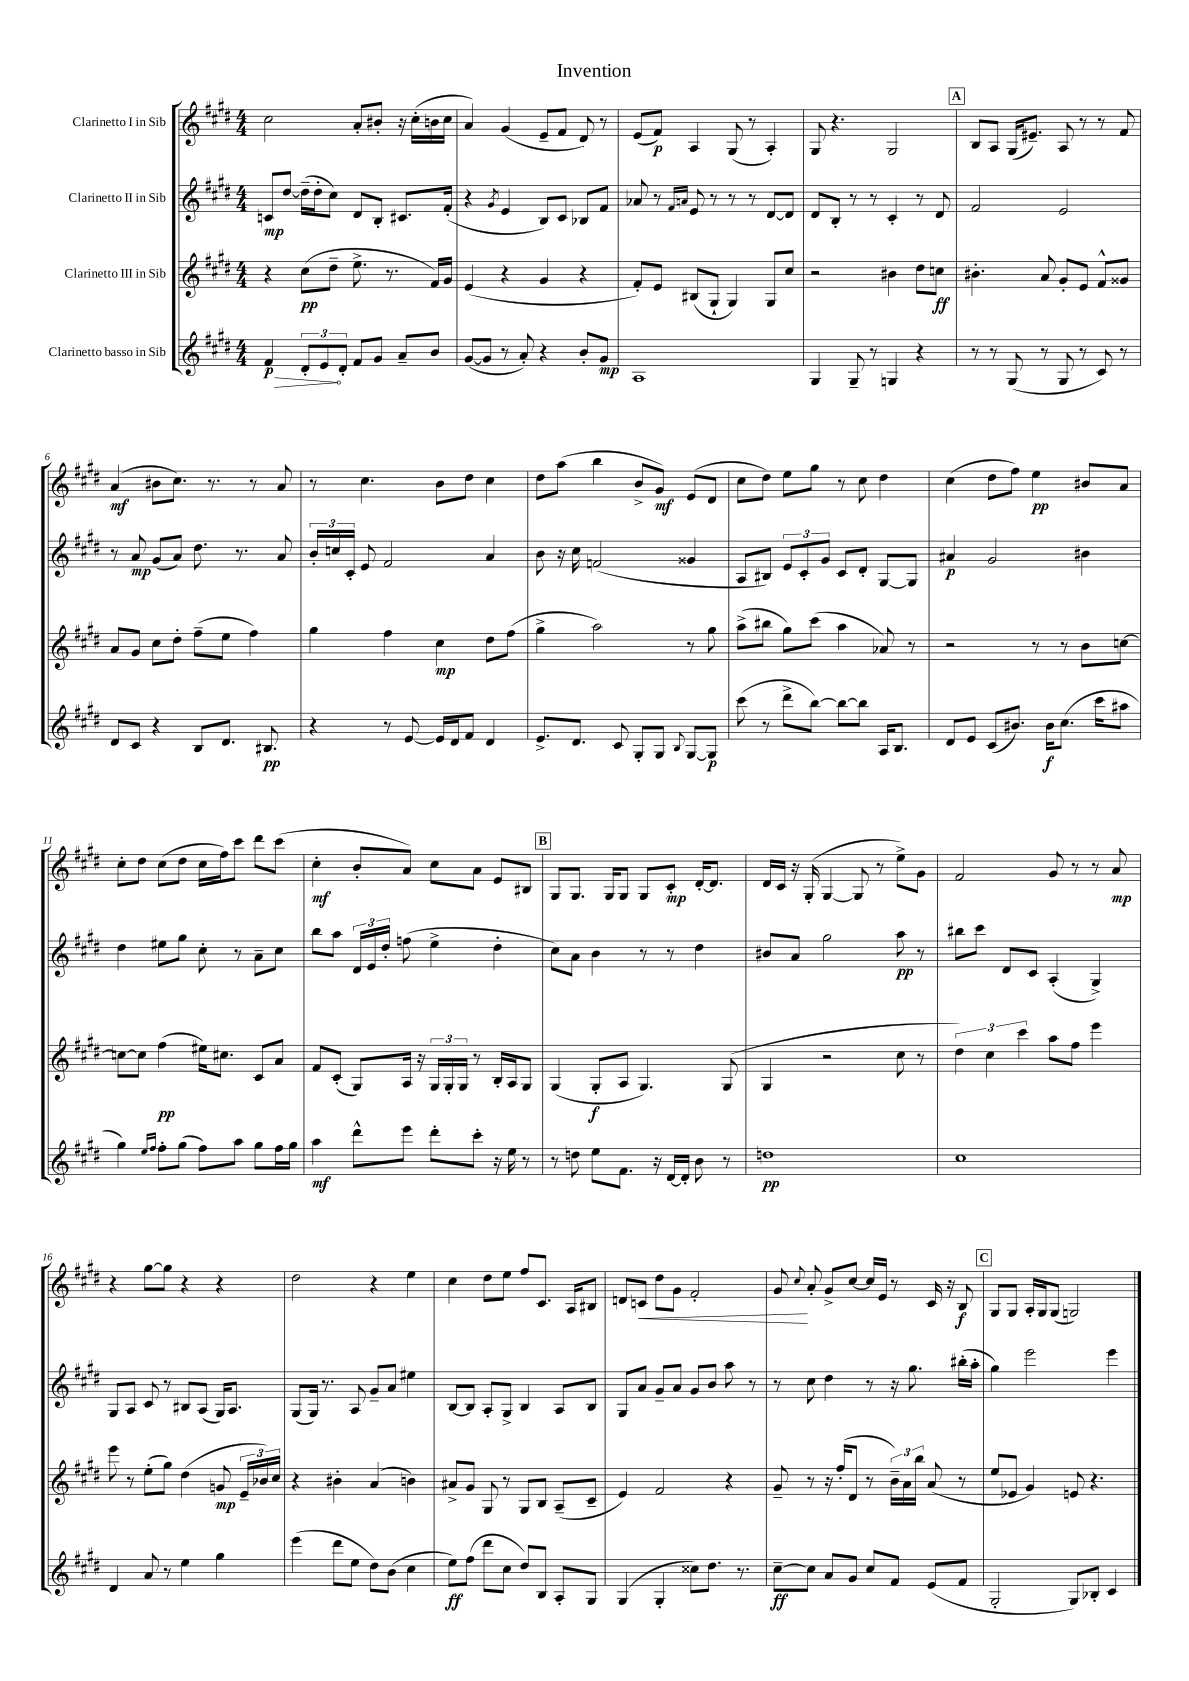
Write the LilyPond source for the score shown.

\header { title = "Invention" }
<<
\new StaffGroup <<
\new Staff = "s0" \with { instrumentName = "Clarinetto I in Sib" } {
    \clef treble \key e \major \numericTimeSignature \time 4/4
    \autoBeamOff cis''2 a'8[-. bis'8]-. r16 cis''16[-.( b'16 cis''16] |
    a'4) gis'4( e'8[-- fis'8] dis'8) r8 |
    e'8[( fis'8]\p) a4 gis8( r8 a4-.) |
    gis8 r4. gis2 |
    \mark \markup { \box "A" } b8[ a8] gis16[( eis'8.]--) a8 r8 r8 fis'8 |
    a'4\mf( bis'8[ cis''8.]) r8. r8 a'8 |
    r8 cis''4. b'8[ dis''8] cis''4 |
    dis''8[ a''8]( b''4 b'8[-> gis'8]\mf) e'8[( dis'8] |
    cis''8[ dis''8]) e''8[ gis''8] r8 cis''8 dis''4 |
    cis''4( dis''8[ fis''8]) e''4\pp bis'8[ a'8] |
    cis''8[-. dis''8] cis''8[( dis''8] cis''16[ fis''16) cis'''8] dis'''8[ cis'''8]( |
    cis''4-.\mf b'8[-. a'8]) cis''8[ a'8] e'8[ bis8] |
    \mark \markup { \box "B" } gis8[ gis8.] gis16[ gis8] gis8[ cis'8]-.\mp dis'16[~-. dis'8.] |
    dis'16[ cis'16] r16 gis16-.( gis4~ gis8 r8 e''8[->) gis'8] |
    fis'2 gis'8 r8 r8 a'8\mp |
    r4 gis''8[~ gis''8] r4 r4 |
    dis''2 r4 e''4 |
    cis''4 dis''8[ e''8] fis''8[ cis'8.] a16[ bis8] |
    d'8[ c'8]\< dis''8[ gis'8] fis'2-. |
    gis'8\! \appoggiatura { cis''8 } a'8-. gis'8[-> cis''8]~ cis''16[ e'16] r8 cis'16 r16 b8\f |
    \mark \markup { \box "C" } gis8[ gis8] a16[-. gis16 gis8]( g2) \bar "|." |
}
\new Staff = "s1" \with { instrumentName = "Clarinetto II in Sib" } {
    \clef treble \key e \major \numericTimeSignature \time 4/4
    \autoBeamOff c'8[\mp dis''8]~ dis''16[--( dis''16-. cis''8]) dis'8[ b8]-. cis'8.[ fis'16]-.( |
    r4 \acciaccatura { gis'8 } e'4 b8[) cis'8] bes8[ fis'8] |
    aes'8 r8 \grace { fis'16[ a'16] } e'8 r8 r8 r8 dis'8[~ dis'8] |
    dis'8[ b8]-. r8 r8 cis'4-. r8 dis'8 |
    \mark \markup { \box "A" } fis'2 e'2 |
    r8 a'8\mp gis'8[( a'8]) dis''8. r8. a'8 |
    \tuplet 3/2 { b'16[-. c''16 cis'16]-. } e'8 fis'2 a'4 |
    b'8 r16 cis''16 f'2( gisis'4 |
    a8[ bis8]) \tuplet 3/2 { e'8[ cis'8-. gis'8] } cis'8[ dis'8]-. gis8[~ gis8] |
    ais'4\p gis'2 bis'4 |
    dis''4 eis''8[ gis''8] cis''8-. r8 a'8[-- cis''8] |
    b''8[ a''8] \tuplet 3/2 { dis'16[ e'16 dis''16]-. } f''8( e''4-> dis''4-. |
    \mark \markup { \box "B" } cis''8[) a'8] b'4 r8 r8 dis''4 |
    bis'8[ a'8] gis''2 a''8\pp r8 |
    bis''8[ cis'''8] dis'8[ cis'8] a4-.( gis4->) |
    gis8[ a8] cis'8 r8 bis8[ a8]( gis16[) a8.] |
    gis8[( gis16]) r8. a8 gis'8[-- a'8] eis''4 |
    b8[~ b8] a8[-. gis8]-> b4 a8[ b8] |
    gis8[ a'8] gis'8[-- a'8] gis'8[ b'8] a''8 r8 |
    r8 cis''8 dis''4 r8 r16 gis''8. bis''16[-.( a''16]-. |
    \mark \markup { \box "C" } gis''4) e'''2 e'''4 \bar "|." |
}
\new Staff = "s2" \with { instrumentName = "Clarinetto III in Sib" } {
    \clef treble \key e \major \numericTimeSignature \time 4/4
    \autoBeamOff r4 cis''8[\pp( dis''8]-- e''8.-> r8. fis'16[) gis'16] |
    e'4( r4 gis'4 r4 |
    fis'8[-.) e'8] bis8[( gis8]-! gis4) gis8[ cis''8] |
    r2 bis'4 dis''8[ c''8]\ff |
    \mark \markup { \box "A" } bis'4.-. a'8 gis'8[-. e'8] fis'8[-^ gisis'8] |
    a'8[ gis'8] cis''8[ dis''8]-. fis''8[--( e''8] fis''4) |
    gis''4 fis''4 cis''4\mp dis''8[ fis''8]( |
    gis''4-> a''2) r8 gis''8 |
    a''8[->( bis''8] gis''8[) cis'''8]( a''4 aes'8) r8 |
    r2 r8 r8 b'8[ c''8]~ |
    c''8[~ c''8] fis''4\pp( eis''16[) cis''8.] cis'8[ a'8] |
    fis'8[ cis'8]-.( gis8[) a16] r16 \tuplet 3/2 { gis16[ gis16-. gis16] } r8 b16[-. a16 gis8] |
    \mark \markup { \box "B" } gis4( gis8[-.\f a8] gis4.) gis8( |
    gis4 r2 cis''8 r8 |
    \tuplet 3/2 { dis''4) cis''4 cis'''4 } a''8[ fis''8] e'''4 |
    e'''8 r8 e''8[-.( gis''8]) dis''4( g'8\mp \tuplet 3/2 { e'16[-- bes'16) cis''16] } |
    r4 bis'4-. a'4( b'4) |
    ais'8[-> gis'8] gis8 r8 gis8[ b8] a8[--( cis'8]-- |
    e'4) fis'2 r4 |
    gis'8-- r8 r16 fis''16[-.( dis'8] r8 \tuplet 3/2 { b'16[--) a'16 b''16] } a'8( r8 |
    \mark \markup { \box "C" } e''8[ ees'8] gis'4) e'8 r4. \bar "|." |
}
\new Staff = "s3" \with { instrumentName = "Clarinetto basso in Sib" } {
    \clef treble \key e \major \numericTimeSignature \time 4/4
    \autoBeamOff \once \override Hairpin.circled-tip = ##t fis'4\p\> \tuplet 3/2 { dis'8[-. e'8\! dis'8]-. } fis'8[ gis'8] a'8[-- b'8] |
    gis'8[~( gis'8] r8 a'8-.) r4 b'8[-. gis'8]\mp |
    a1 |
    gis4 gis8-- r8 g4 r4 |
    \mark \markup { \box "A" } r8 r8 gis8( r8 gis8 r8 cis'8) r8 |
    dis'8[ cis'8] r4 b8[ dis'8.] bis8.\pp |
    r4 r8 e'8~ e'16[ dis'16 fis'8] dis'4 |
    e'8.[-> dis'8.] cis'8 gis8[-. gis8] \appoggiatura { b8 } gis8[~ gis8]\p |
    cis'''8( r8 dis'''8[-> b''8]~) b''8[~ b''8] a16[ b8.] |
    dis'8[ e'8] cis'8[( bis'8.]) bis'16[\f cis''8.]( cis'''16[ ais''8] |
    gis''4) \grace { e''16[ fis''16] } fis''8[-. gis''8]( fis''8[) a''8] gis''8[ fis''16 gis''16] |
    a''4\mf dis'''8[-^ e'''8] dis'''8[-. cis'''8]-. r16 e''16 r8 |
    \mark \markup { \box "B" } r8 d''8 e''8[ fis'8.] r16 dis'16[~ dis'16]-. b'8 r8 |
    d''1\pp |
    cis''1 |
    dis'4 a'8 r8 e''4 gis''4 |
    e'''4( dis'''8[ e''8] dis''8[) b'8]( cis''4 |
    e''8[\ff) fis''8]( dis'''8[ cis''8] dis''8[) b8] a8[-. gis8] |
    gis4( gis4-. cisis''8[) dis''8.] r8. |
    cis''8[~--\ff cis''8] a'8[ gis'8] cis''8[ fis'8] e'8[( fis'8] |
    \mark \markup { \box "C" } gis2-. gis8[) bes8]-. cis'4 \bar "|." |
}
>>
>>
